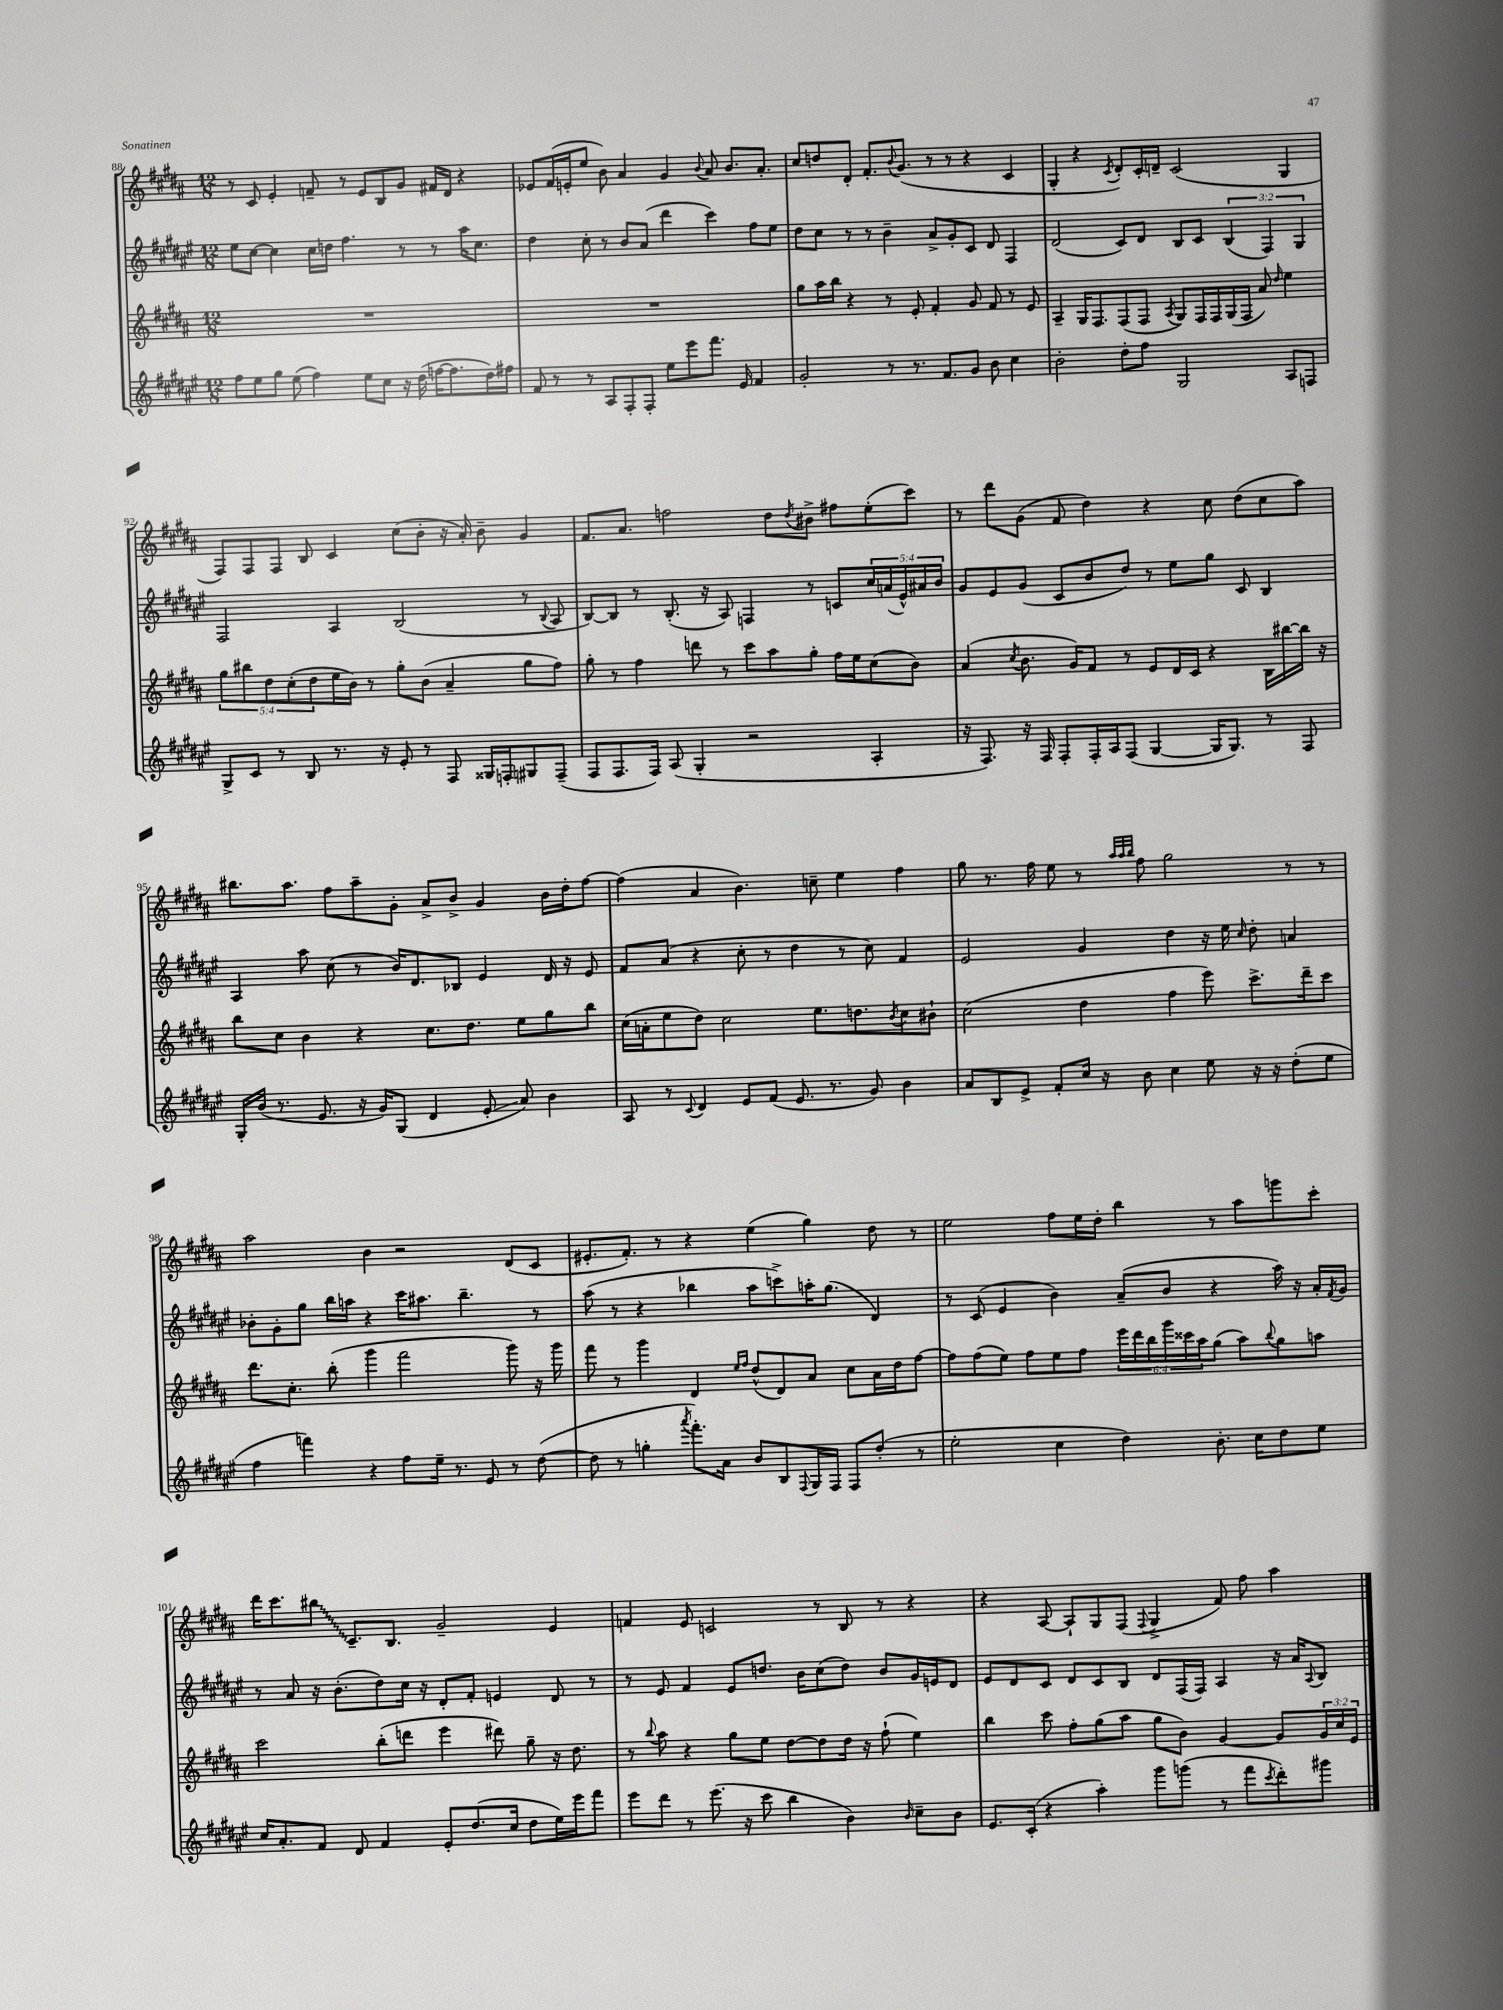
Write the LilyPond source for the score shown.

<<
\new StaffGroup <<
\new Staff = "s0" {
    \clef treble \key b \major \numericTimeSignature \time 12/8
    r8 cis'8 e'4-. f'8-- r8 e'8 b8 gis'8 fis'16 dis'16 r4 |
    ees'8 fis'16( e'16-. e''8 b'8) ais'4 gis'4 \appoggiatura { b'8 } ais'8 b'8. ais'8.-. |
    cis''8 d''8 dis'8-. fis'8.-. \appoggiatura { b'8 } gis'8.( r8 r8 r4 cis'4 |
    gis4-. r4 \acciaccatura { cis'8 } dis'8-.) cis'16-. d'16-- cis'2( gis4 |
    fis8) fis8 fis8 b8 cis'4 cis''8( b'8-. r16 ais'16-.) b'8-- gis'4 |
    fis'8. ais'8. f''2 dis''8 \acciaccatura { dis''8 } bis'8-> fis''8 e''8-.( cis'''8) |
    r8 dis'''8 gis'8( fis'8 dis''4) r4 cis''8 dis''8( cis''8 ais''8) |
    bis''8. ais''8. fis''8 ais''8-- gis'8-. ais'8-> b'8-> gis'4 b'16 dis''16-. fis''8~ |
    fis''4( ais'4 b'4.) c''8-- e''4 fis''4 |
    gis''8 r8. fis''16 e''8 r8 \grace { ais''32 ais''32 b''32 } fis''8 gis''2 r8 r8 |
    ais''2 b'4 r2 dis'8( cis'8 |
    eis'8.-. fis'8.-.) r8 r4 e''4( gis''4) dis''8 r8 |
    e''2 fis''8 e''16 dis''16-. b''4 r8 ais''8 g'''8 cis'''8-. |
    dis'''16 cis'''8. \once \override Glissando.style = #'zigzag bis''8\glissando cis'8.-- b8. gis'2-- e'4 |
    f'4 e'8 c'2 r8 b8 r8 r4 |
    r4 ais8~ ais8-! gis8 fis8( \appoggiatura { fis8 } gis4-> fis'8) fis''8 ais''4 \bar "|." |
}
\new Staff = "s1" {
    \clef treble \key fis \major \numericTimeSignature \time 12/8 \override Staff.TupletNumber.text = #tuplet-number::calc-fraction-text
    eis''8 cis''8~ cis''4 cis''16 d''16 fis''4. r8 r8 ais''16 cis''8. |
    dis''4 cis''8-. r8 b'8 ais'8( dis'''4 cis'''4) fis''8 eis''8 |
    dis''8 cis''8 r8 r8 b'4-- ais'8-> gis'8-. cis'8 dis'8 fis4 |
    dis'2( cis'8) dis'8 b8 cis'8 \tuplet 3/2 { b4( fis4) gis4 } |
    fis2 ais4 b2( r8 \appoggiatura { b8 } ais8 |
    b8~) b8 r8 b8.-.( r16 ais8) f4 r8 c'8 \tuplet 5/4 { cis''16 a'16( eis'16-^) ais'16 b'16 } |
    gis'8 eis'8 gis'8( cis'8 b'8 dis''8) r8 eis''8 gis''8 cis'8 b4 |
    ais4 ais''8 cis''8( r8 b'16) dis'8. bes8 eis'4 dis'16 r16 eis'8 |
    fis'8 ais'8( r4 cis''8-. r8 dis''4 r8 cis''8) fis'4 |
    eis'2 gis'4 dis''4 r16 eis''16 \grace { cis''16 } dis''8-. a'4 |
    bes'8-. gis'8-. gis''8 b''16 a''16 r4 cis'''16 ais''8. b''4.-- r8 |
    ais''8( r8 r4 bes''4 ais''8 c'''8->) a''16-. gis''8.( dis'4) |
    r8 cis'8( eis'4 b'4) ais'8--( b'8 r4 ais''16) r16 ais'16-. \acciaccatura { fis'8 } gis'16 |
    r8 ais'8 r16 b'8.-.( dis''8) cis''16 r16 dis'8-. fis'8-. e'4 dis'8 r8 |
    r8 eis'8 fis'4 eis'8 d''8. b'16 cis''8( d''8) b'8 gis'16 e'16 dis'8 |
    eis'8 dis'8 cis'8 dis'8 cis'8 b8 dis'8 fis16( fis16) ais4 r16 ais'16 \appoggiatura { ais8 } b8 \bar "|." |
}
\new Staff = "s2" {
    \clef treble \key b \major \numericTimeSignature \time 12/8 \override Staff.TupletNumber.text = #tuplet-number::calc-fraction-text
    R1. |
    R1. |
    gis''8 ais''16 b''16 r4 r8 e'8-. fis'4-. gis'8 fis'8 r8 e'8 |
    ais4-- gis16 fis8. fis8( fis8 \acciaccatura { ais8 } gis8) fis16 fis16 gis16( fis16 ais'8) \grace { dis''16 } e''4 |
    \tuplet 5/4 { gis''8 bis''8 dis''8 cis''8-.( dis''8 } e''16 b'16) r8 gis''8-. b'8( ais'4-- gis''8 fis''8) |
    gis''8-. r8 fis''4 d'''8 r8 cis'''8 ais''8 gis''8-. fis''16 e''16 cis''8( b'8) |
    ais'4( \acciaccatura { cis''8 } b'8. gis'16) fis'8 r8 e'8 dis'16 cis'16 r4 b16 bis''16~ bis''16 r16 |
    b''8 cis''8 b'4 r4 cis''8. dis''8. e''8 gis''8 b''8 |
    cis''16( a'16-. e''8 dis''8) cis''2 e''8. d''8. \acciaccatura { b'8 } cis''8 bis'8-! |
    cis''2( dis''4 fis''4 e'''8) cis'''8.-> dis'''16-- cis'''8 |
    dis'''8. cis''8.-. b''8-.( gis'''4 fis'''2 gis'''8) r16 gis'''16 |
    fis'''8 r8 gis'''4 dis'4 \grace { e''16 fis''16 } dis''8-^( dis'8) ais'8 cis''8 ais'16 dis''16 fis''8~ |
    fis''8 fis''8( e''8) fis''8 e''8 fis''8 \tuplet 6/4 { e'''16 dis'''16 b''16 gis'''16 cisis'''16 ais''16 } gis''8( ais''8) \appoggiatura { b''8 } gis''8 a''8 |
    cis'''2 b''8-.( d'''8 e'''4 dis'''8) gis''8-- r16 dis''8. |
    r8 \appoggiatura { b''8 } ais''8 r4 gis''8 e''8 dis''8~ dis''8 dis''16 r16 fis''8-!( e''4) |
    b''4 cis'''8 fis''8-. gis''8( ais''8 gis''8 b'8) gis'4~ gis'8 \tuplet 3/2 { gis'16 cis''16 e'16 } \bar "|." |
}
\new Staff = "s3" {
    \clef treble \key fis \major \numericTimeSignature \time 12/8
    fis''8 eis''8 gis''8 eis''8( fis''4) eis''8 cis''8 r16 dis''16( f''16~ f''8. dis''16) fis''16 |
    fis'8 r8 r8 ais8 fis8-. fis8-. eis''8 eis'''8 fis'''8. eis'16 fis'4 |
    gis'2-. r8 r8. fis'8. gis'8 b'8 cis''4 |
    b'2-. dis''8-. fis''8 gis2 ais8 f8 |
    gis8-> cis'8 r8 b8 r8. r16 eis'8-. r8 fis8 gisis16 f16-. gis8 f8--( |
    fis8 fis8. fis16) ais8( gis4-. r2 ais4-. |
    r16 fis8.) r16 fis16 fis8-. fis16-. ais16 fis8( gis4~ gis16 gis8.) r8 fis8 |
    gis16-. b'16( r8. eis'8. r16 gis'16) gis8( dis'4 eis'8-.\glissando ais'8) b'4 |
    ais8 r8 \appoggiatura { cis'8 } dis'4 eis'8 fis'8( eis'8. r8. gis'8) b'4 |
    ais'8 b8 eis'8-> fis'8-. cis''16 r16 b'8 cis''4 eis''8 r16 r16 dis''8-.( eis''8 |
    fis''4 f'''4) r4 fis''8 eis''16-- r8. eis'8 r8 dis''8~( |
    dis''8 r8 g''4-. \acciaccatura { ais'''8 } fis'''8.-.) ais'16 b'8 b8 \appoggiatura { fis8 } gis16 fis16 fis8 dis''8-.( r8 |
    eis''2-. cis''4 dis''4) b'8.-. cis''16 dis''8 eis''8 |
    cis''16 ais'8.-. fis'8 dis'8 fis'4 eis'8-. dis''8.( cis''16 dis''8 eis''16) eis'''16 fis'''8 |
    eis'''8 dis'''8 r8 eis'''8.( r16 cis'''8 b''4 b'4) \grace { b'16 } cis''8-- b'8 |
    eis'8. cis'16-.( r4 ais''4-.) gis'''8 g'''8( r8 fis'''8 \acciaccatura { cis'''8 } dis'''8-.) gis'''8 \bar "|." |
}
>>
>>
\layout { \context { \Score currentBarNumber = #88 } }
